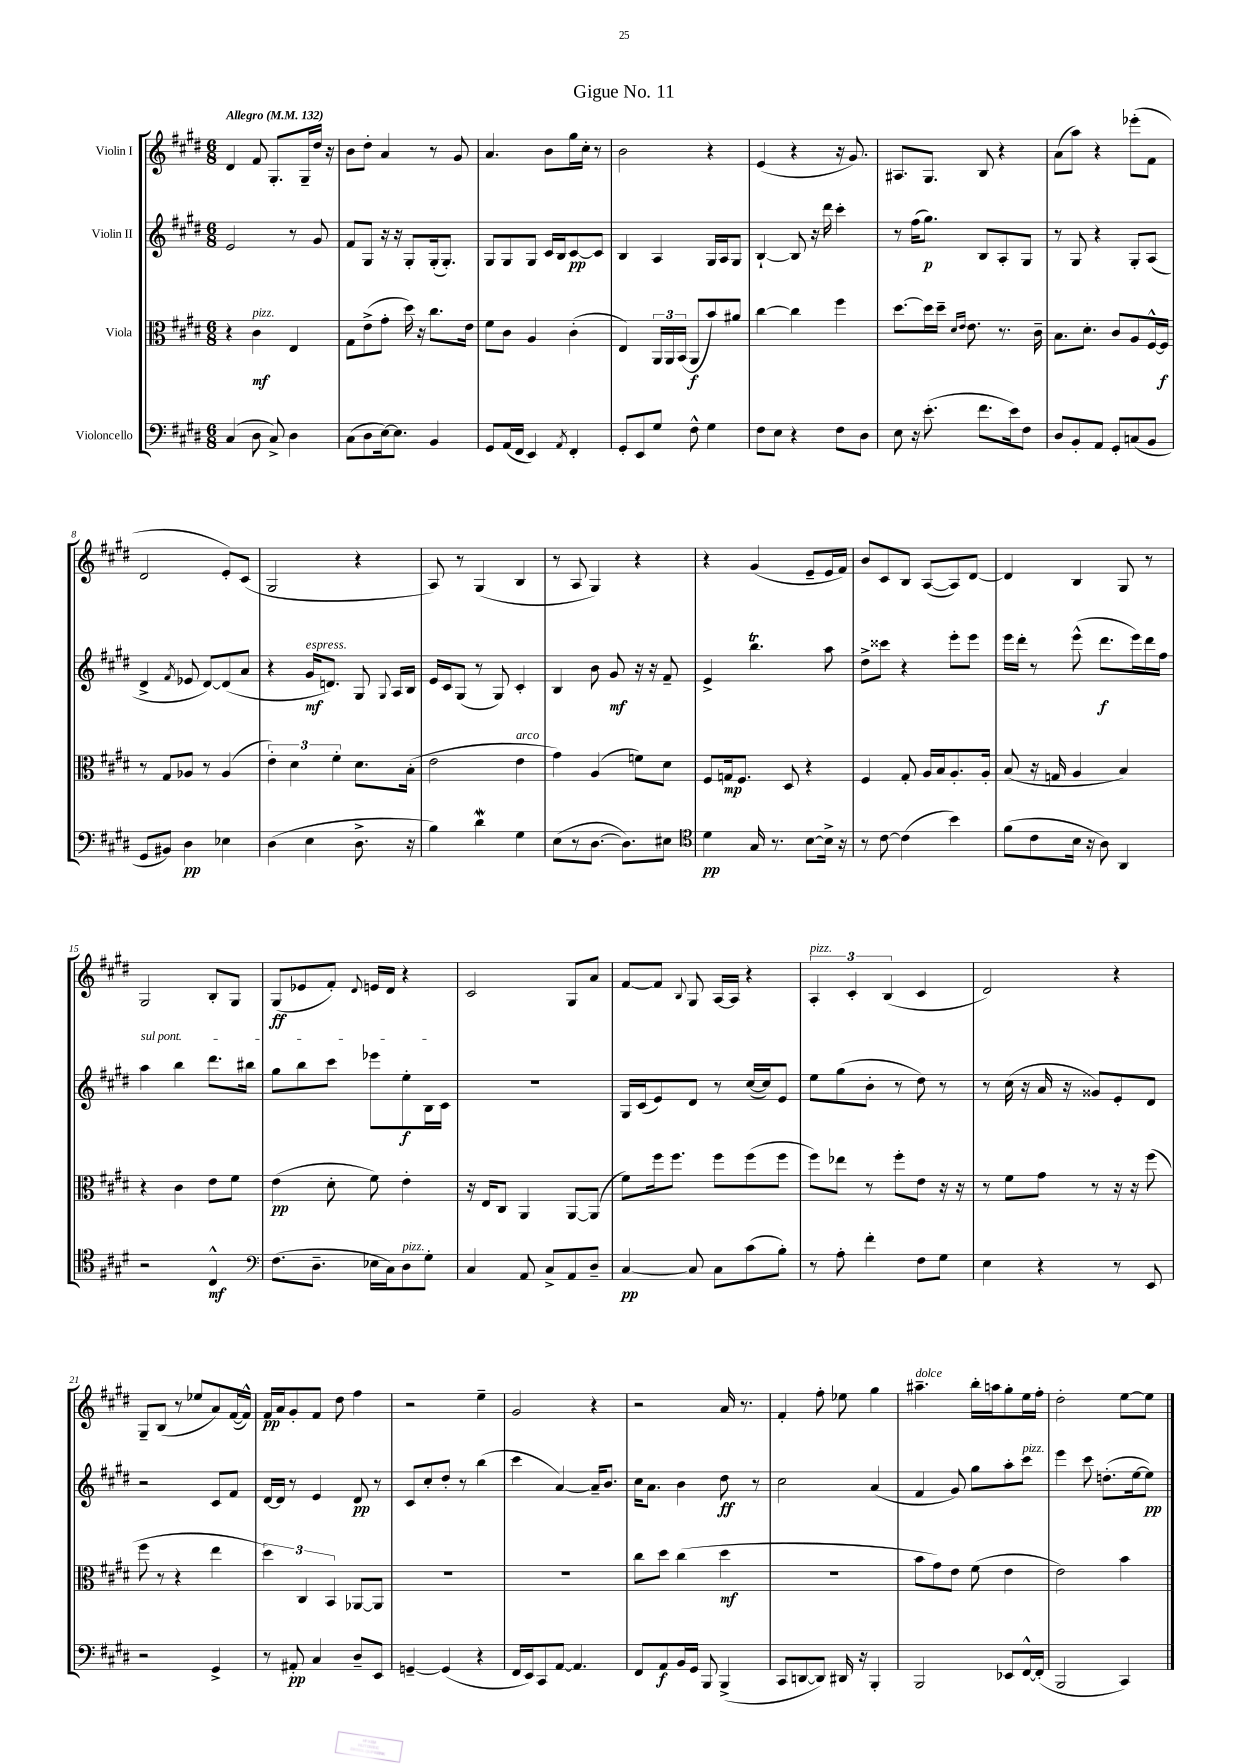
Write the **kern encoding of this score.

**kern	**kern	**kern	**kern
*staff4	*staff3	*staff2	*staff1
*clefF4	*clefC3	*clefG2	*clefG2
*k[f#c#g#d#]	*k[f#c#g#d#]	*k[f#c#g#d#]	*k[f#c#g#d#]
*M6/8	*M6/8	*M6/8	*M6/8
*MM132	*MM132	*MM132	*MM132
(4C#	4r	2e	4d#
8D#	4c#	.	8f#
8C#^)	.	.	8.G#'
4D#	4E	8r	.
.	.	.	16G#~
.	.	8g#	16dd#
.	.	.	16r
=	=	=	=
(8C#	8G#	8f#	8b
8D#	(8e^	8G#	8dd#'
[16E)	8g#'	16r	4a
8.E]	.	16r	.
.	16dd#)	8G#'	.
.	16r	.	.
4BB	8.cc#	(16G#'	8r
.	.	8.G#')	.
.	.	.	8g#
.	16e	.	.
=	=	=	=
8GG#	8f#	8G#	4.a
(16AA	8c#	8G#	.
16FF#	.	.	.
4EE)	4A	8G#	.
.	.	16c#	8b
.	.	16B	.
8qAA	.	.	.
4FF#'	(4c#'	[8c#	16gg#
.	.	.	16cc#'
.	.	8c#]	8r
=	=	=	=
8GG#'	4E)	4B	2b
8EE	.	.	.
8G#	24AA	4A	.
.	24AA	.	.
.	(24BB	.	.
8F#^^	8AA	.	.
4G#	8b)	16G#	4r
.	.	16A	.
.	8a#	8G#	.
=	=	=	=
8F#	[4cc#	[4B`	(4e
8E	.	.	.
4r	4cc#]	8B]	4r
.	.	16r	.
.	.	16ddd#	.
8F#	4ff#	4ccc#'	16r
.	.	.	8.g#)
8D#	.	.	.
=	=	=	=
8E	[8.dd#	8r	8.A#
16r	.	(16ff#	.
(8.e'	16dd#]	8.gg#)	8.G#
.	16dd#~	.	.
.	16qqd#	.	.
.	16qqe	.	.
.	8.e	.	.
8.f#	.	8B	8B
.	8.r	8A'	4r
16e)	.	.	.
8F#	.	8G#	.
.	16c#~	.	.
=	=	=	=
8D#	8.B	8r	(8a
8BB'	.	8G#	8aa)
.	8.d#'	.	.
8AA	.	4r	4r
8GG#'	8c#	.	.
(8C	8A	8G#'	(8eee-'
8BB	[16F#^^	(8A	8f#
.	16F#]	.	.
=	=	=	=
8GG#	8r	4d#^	2d#
8BB#)	8G#	.	.
.	.	8qf#	.
4D#	8A-	8e-	.
.	8r	[8d#)	.
4E-	(4A-	(8d#]	8e')
.	.	8a	(8c#
=	=	=	=
(4D#	6e')	4r	2G#
.	6d#	.	.
4E	.	16g#	.
.	.	8.d)	.
.	6f#'	.	.
8.D#^	8.d#	8G#	4r
.	.	8qqG#	.
.	.	16A	.
16r	(16B'	16B	.
=	=	=	=
4B)	2e	16e	8A)
.	.	16c#	.
.	.	(8G#	8r
4d#	.	8r	(4G#
.	.	8G#)	.
4G#	4e	4c#'	4B
=	=	=	=
(8E	4g#)	4B	8r
8r	.	.	8A
[8.D#	(4A	8b	4G#)
.	.	8g#	.
8.D#])	.	.	.
.	8f)	16r	4r
.	.	16r	.
8E#	8d#	8f#~	.
=	=	=	=
*clefC4	*	*	*
4d#	8F#	4e^	4r
.	16G	.	.
.	8.F#	.	.
16G#	.	4.bb	(4g#
8.r	.	.	.
.	8D#	.	.
[8B	4r	.	8e~
16B^]	.	8aa	16e
16r	.	.	16f#)
=	=	=	=
8r	4F#	8dd#^	8b
[8c#	.	8ccc##	8c#
(4c#]	8G#'	4r	8B
.	16A	.	([8A
.	16B	.	.
4b)	8.A'	8eee'	8A])
.	.	8eee	[8d#
.	16A'	.	.
=	=	=	=
(8f#	(8B	16eee	4d#]
.	.	16ddd#'	.
8c#	16r	8r	.
.	16G	.	.
16B	4A	(8eee^^	4B
16r	.	.	.
8A)	.	8.ddd#	.
4AA	4B)	.	8G#
.	.	16eee)	.
.	.	16ddd#	8r
.	.	16ff#	.
=	=	=	=
2r	4r	4aa	2G#
.	4c#	4bb	.
4C#^^	8e	8.ddd#	8B'
.	8f#	.	8G#
.	.	16bb#	.
=	=	=	=
*clefF4	*	*	*
(8.F#	(4e	8gg#	(8G#
.	.	8bb	8e-
8.D#~	.	.	.
.	8d#'	8ccc#	8f#')
.	.	.	8qqd#
16E-	8f#)	8eee-	16e
16C#)	.	.	16d#
8D#	4e'	8ee'	4r
8G#'	.	16B	.
.	.	16c#	.
=	=	=	=
4C#	16r	2.r	2c#
.	16E	.	.
.	8C#	.	.
8AA	4AA	.	.
8C#^	.	.	.
8AA	[8AA	.	8G#
8D#~	(8AA]	.	8a
=	=	=	=
[4C#	8f#)	16G#	[8f#
.	.	(16c#	.
.	16ff#	8e)	8f#]
.	8.ff#	.	.
.	.	.	8qqB
8C#]	.	8d#	8G#
8C#	8ff#	8r	[16A
.	.	.	16A]
(8c#	(8ff#	([16cc#	4r
.	.	16cc#])	.
8B')	8ff#	8e	.
=	=	=	=
8r	8ff#)	8ee	6A'
8A'	8ee-	(8gg#	.
.	.	.	6c#'
4f#'	8r	8b'	.
.	.	.	(6B
.	8ff#'	8r	.
8F#	8e	8dd#)	4c#
8G#	16r	8r	.
.	16r	.	.
=	=	=	=
4E	8r	8r	2d#)
.	8f#	(16cc#	.
.	.	16r	.
4r	8g#	16a	.
.	.	16r	.
.	8r	8g##)	.
8r	16r	8e'	4r
.	16r	.	.
8EE	(8ff#	8d#	.
=	=	=	=
2r	8ff#	2r	8G#~
.	8r	.	(8B
.	4r	.	8r
.	.	.	8ee-
4GG#^	4ee	8c#	8a)
.	.	8f#	([16f#
.	.	.	16f#^^])
=	=	=	=
8r	6dd#)	[16d#	16f#
.	.	16d#]	16a
8AA#'	.	8r	8g#'
.	6C#	.	.
4C#	.	4e	8f#
.	6BB	.	.
.	.	.	8dd#
8D#~	[8AA-	8d#	4ff#
8EE	8AA-]	8r	.
=	=	=	=
[4GG~	2.r	8c#	2r
.	.	8cc#'	.
(4GG]	.	8dd#'	.
.	.	8r	.
4r	.	(4bb	4ee~
=	=	=	=
16FF#	2.r	4ccc#	2g#
16EE)	.	.	.
8CC#	.	.	.
[8AA	.	[4a)	.
4.AA]	.	.	.
.	.	16a~]	4r
.	.	8.b	.
=	=	=	=
8FF#	8cc#	16cc#	2r
.	.	8.a	.
8AA	8dd#	.	.
16BB	(4cc#	4b	.
16GG#	.	.	.
8BBB	.	.	.
(4BBB^	4dd#	8dd#	16a
.	.	.	8.r
.	.	8r	.
=	=	=	=
8CC#	2.r	2cc#	4f#'
[8DD	.	.	.
8DD])	.	.	8ff#'
16DD#	.	.	8ee-
16r	.	.	.
4BBB'	.	(4a	4gg#
=	=	=	=
2BBB	8b	4f#	4.aa#~
.	8g#)	.	.
.	8e	8g#)	.
.	(8f#	8gg#	16bb'
.	.	.	16aa
8EE-	4e	8aa'	8gg#'
[16FF#^^	.	8ccc#	16ee
(16FF#']	.	.	16ff#'
=	=	=	=
2BBB	2e)	4eee	2dd#'
.	.	8ccc#	.
.	.	(8.dd'	.
4CC#)	4b	.	[8ee
.	.	[16ee	.
.	.	8ee])	8ee]
==	==	==	==
*-	*-	*-	*-
